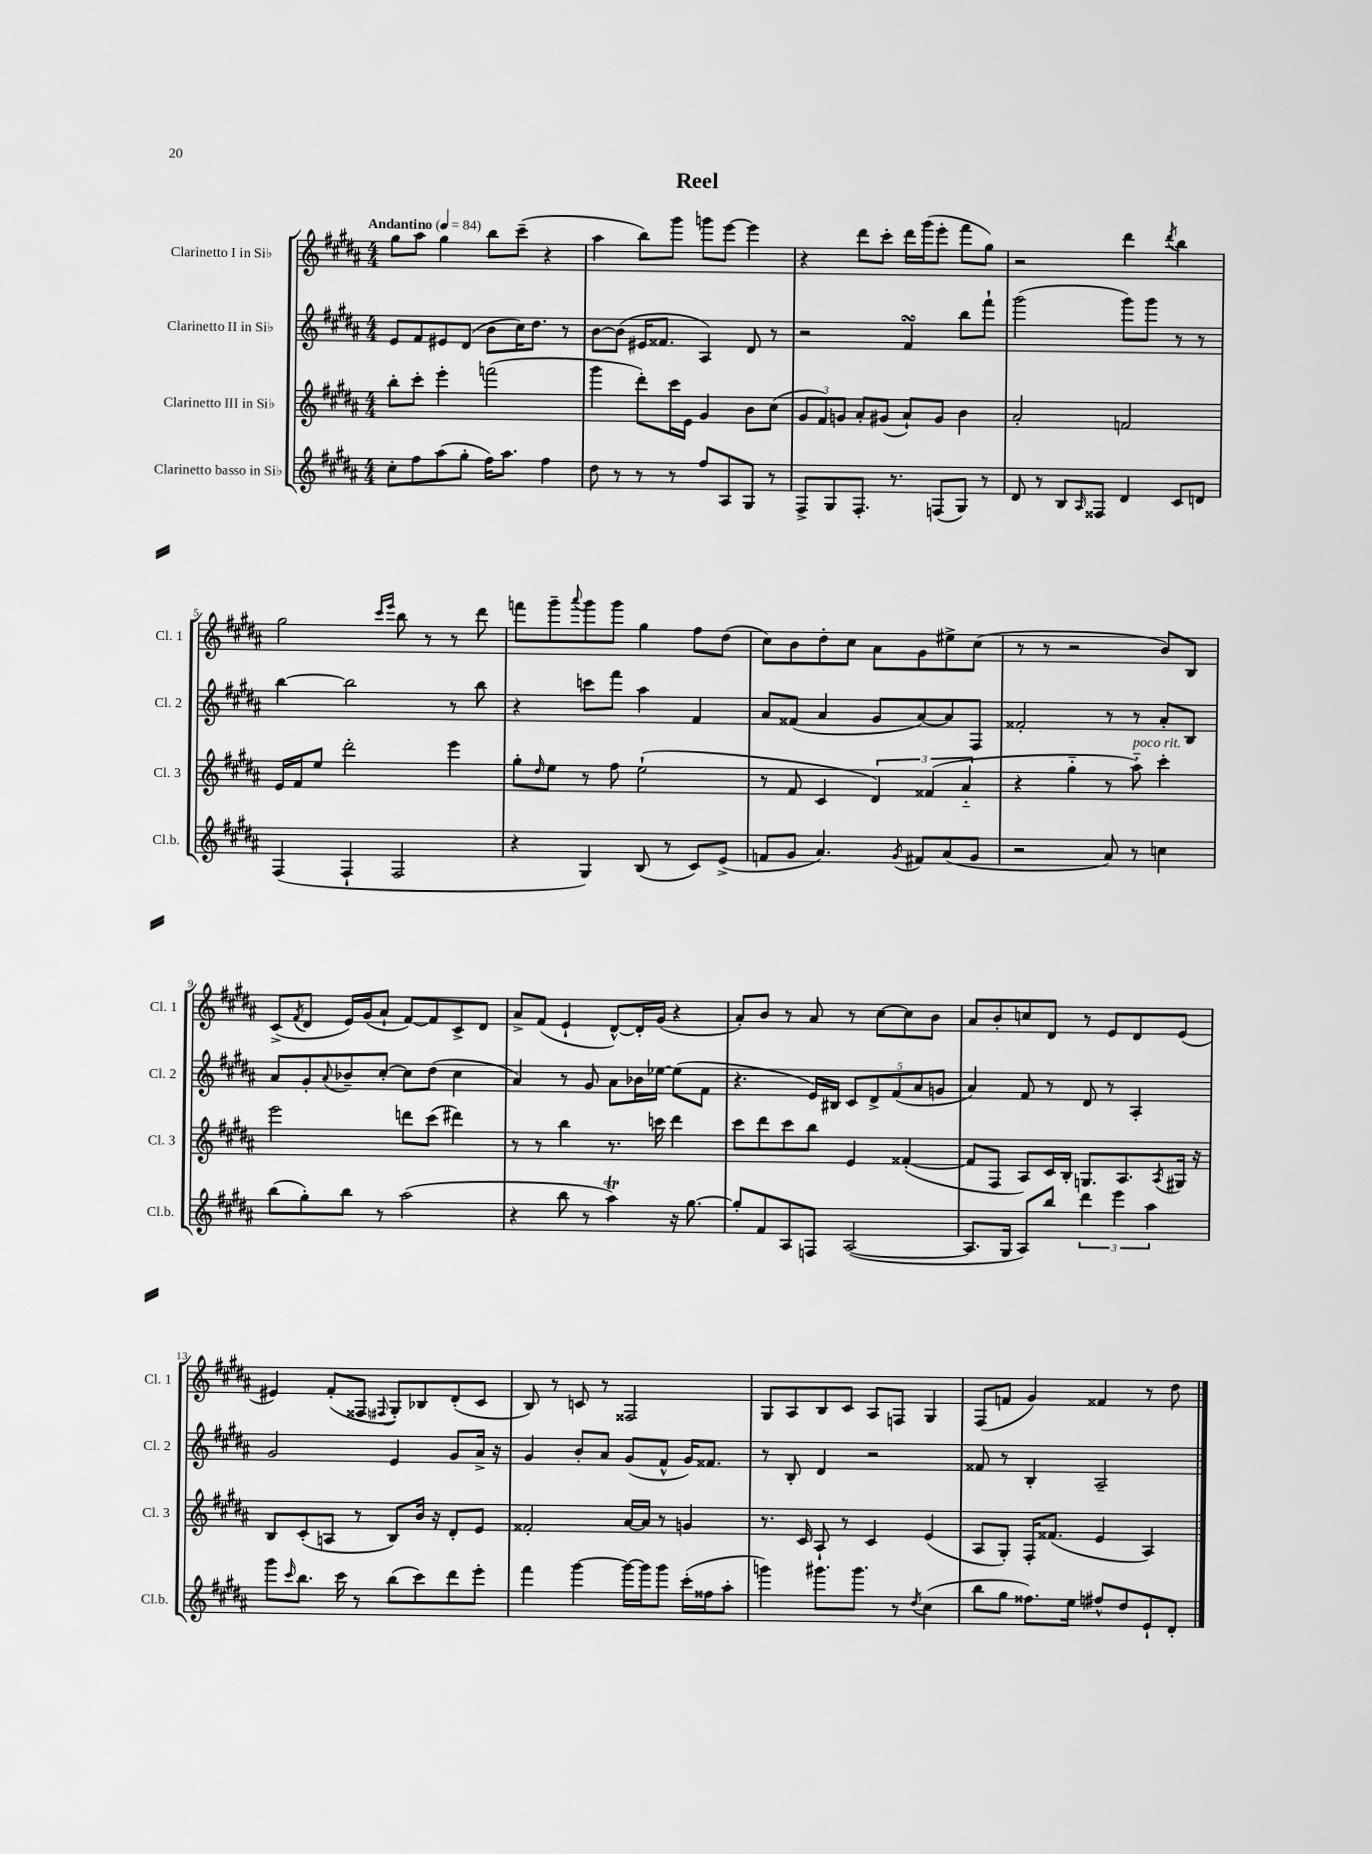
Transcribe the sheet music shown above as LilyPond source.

\header { title = "Reel" }
<<
\new StaffGroup <<
\new Staff = "s0" \with { instrumentName = "Clarinetto I in Sib" shortInstrumentName = "Cl. 1" } {
    \clef treble \key b \major \numericTimeSignature \time 4/4 \tempo "Andantino" 4 = 84
    gis''8 ais''8 gis''4 b''8 cis'''8--( r4 |
    ais''4 b''8) gis'''8 g'''8 e'''8~ e'''4 |
    r4 dis'''8 cis'''8-. dis'''16 gis'''16( e'''8-. fis'''8 gis''8) |
    r2 dis'''4 \acciaccatura { dis'''8 } b''4 |
    gis''2 \grace { cis'''16 e'''16 } b''8 r8 r8 dis'''8 |
    f'''8 gis'''8-- \appoggiatura { ais'''8 } gis'''8 gis'''8 gis''4 fis''8 dis''8( |
    cis''8) b'8 dis''8-. cis''8 ais'8 gis'8 eis''8-> cis''8( |
    r8 r8 r2 b'8) b8 |
    cis'8->( \acciaccatura { fis'8 } dis'8 e'16) gis'16( ais'8-! fis'8~) fis'8 cis'8-> dis'8 |
    ais'8-> fis'8( e'4-! dis'8~-^) dis'16-. gis'16( r4 |
    ais'8-.) b'8 r8 ais'8 r8 cis''8~ cis''8 b'8 |
    ais'8 b'8-. c''8 dis'8 r8 e'8 dis'8 e'8( |
    eis'4) fis'8-.( fisis8 \appoggiatura { fis8 } gis8-.) bes8 dis'8-.( cis'8 |
    b8) r8 c'8 r8 fisis2 |
    gis8 ais8 b8 cis'8 ais8 f8 gis4 |
    fis8( f'8 gis'4) fisis'4 r8 dis''8 \bar "|." |
}
\new Staff = "s1" \with { instrumentName = "Clarinetto II in Sib" shortInstrumentName = "Cl. 2" } {
    \clef treble \key b \major \numericTimeSignature \time 4/4
    e'8 fis'8 eis'8 dis'8( b'8 cis''16) dis''8. r8 |
    b'8~ b'8( eis'16 fisis'8. ais4) dis'8 r8 |
    r2 fis'4\turn b''8 fis'''8-! |
    gis'''2( gis'''8) gis'''8 r8 r8 |
    b''4~ b''2 r8 b''8 |
    r4 c'''8 fis'''8 ais''4 fis'4 |
    ais'8 fisis'8( ais'4 gis'8 ais'8~) ais'8 fis8 |
    fisis'2-. r8 r8 ais'8-. b8 |
    ais'8 gis'8-. \appoggiatura { ais'8 } bes'8-- cis''8~-. cis''8 dis''8( cis''4 |
    ais'4) r8 gis'8 ais'8 bes'16 ees''16~ ees''8( fis'8 |
    r4. e'16) bis16 \tuplet 5/4 { cis'8 dis'8-> fis'8( ais'8 g'8 } |
    ais'4) fis'8 r8 dis'8 r8 ais4-. |
    gis'2 e'4 gis'8 ais'16-> r16 |
    gis'4 b'8-. ais'8 gis'8( fis'8-^ gis'16) fisis'8. |
    r8 b8-. dis'4 r2 |
    fisis'8 r8 b4-. ais2-- \bar "|." |
}
\new Staff = "s2" \with { instrumentName = "Clarinetto III in Sib" shortInstrumentName = "Cl. 3" } {
    \clef treble \key b \major \numericTimeSignature \time 4/4
    b''8-. cis'''8-. e'''4-. f'''2( |
    gis'''4 dis'''8-.) cis'''16 e'16 gis'4 b'8 cis''8( |
    \tuplet 3/2 { gis'8 fis'8) g'8 } ais'8-. gis'8( ais'8-!) gis'8 b'4 |
    ais'2-. f'2 |
    e'16 fis'16 e''8 dis'''2-. e'''4 |
    gis''8-. \grace { dis''16 } e''8 r8 fis''8 e''2-!( |
    r8 fis'8 cis'4 \tuplet 3/2 { dis'4) fisis'4( ais'4-_ } |
    r4 gis''4-_ r8 ais''8-_^\markup { \italic "poco rit." }) cis'''4-. |
    e'''2 d'''8 cis'''8( dis'''4) |
    r8 r8 b''4 r8. c'''16 dis'''4 |
    cis'''8 dis'''8 cis'''8 b''8 e'4 fisis'4~-.( |
    fisis'8 fis8 ais8) cis'16 b16-. g8. ais8. \acciaccatura { ais8 } gis16 r16 |
    b8 cis'8-.( a8 r8 b8) b'16 r16 dis'8-. e'8 |
    fisis'2-. ais'16~ ais'16 r8 g'4 |
    r8. cis'16 ais8-! r8 cis'4 e'4( |
    ais8 gis8-.) fis16-. fisis'8.( e'4 ais4) \bar "|." |
}
\new Staff = "s3" \with { instrumentName = "Clarinetto basso in Sib" shortInstrumentName = "Cl.b." } {
    \clef treble \key b \major \numericTimeSignature \time 4/4
    cis''8-. fis''8 ais''8( gis''8-. fis''16) ais''8. fis''4 |
    dis''8 r8 r8 r8 fis''8 ais8 gis8 r8 |
    fis8-> gis8 fis8.-. r8. f8( gis8) r8 |
    dis'8 r8 b8 \grace { ais16 } fisis8 dis'4 cis'8 d'8 |
    fis4( fis4-! fis2 |
    r4 gis4) b8( r8 cis'8) e'8->( |
    f'8 gis'8 ais'4.) \acciaccatura { gis'8 } fis'8 ais'8( gis'8 |
    r2 ais'8) r8 c''4 |
    b''8( gis''8-.) b''8 r8 ais''2( |
    r4 b''8 r8 ais''4\trill) r16 gis''8.~ |
    gis''8-. fis'8 ais8 f8 ais2~( |
    ais8. gis16 ais8) b''8 \tuplet 3/2 { dis'''4 e'''4 ais''4 } |
    gis'''8 \grace { cis'''16 } b''8. cis'''16 r8 b''8( cis'''8) dis'''8 e'''8-. |
    fis'''4 gis'''4~ gis'''16~ gis'''16 gis'''8 cis'''16-.( fisis''16 ais''8-. |
    g'''4) gis'''8. gis'''8. r8 \acciaccatura { dis''8 } cis''4( |
    b''8 gis''8 fisis''8.) e''16 fis''8-^ dis''8 e'8-! dis'8-. \bar "|." |
}
>>
>>
